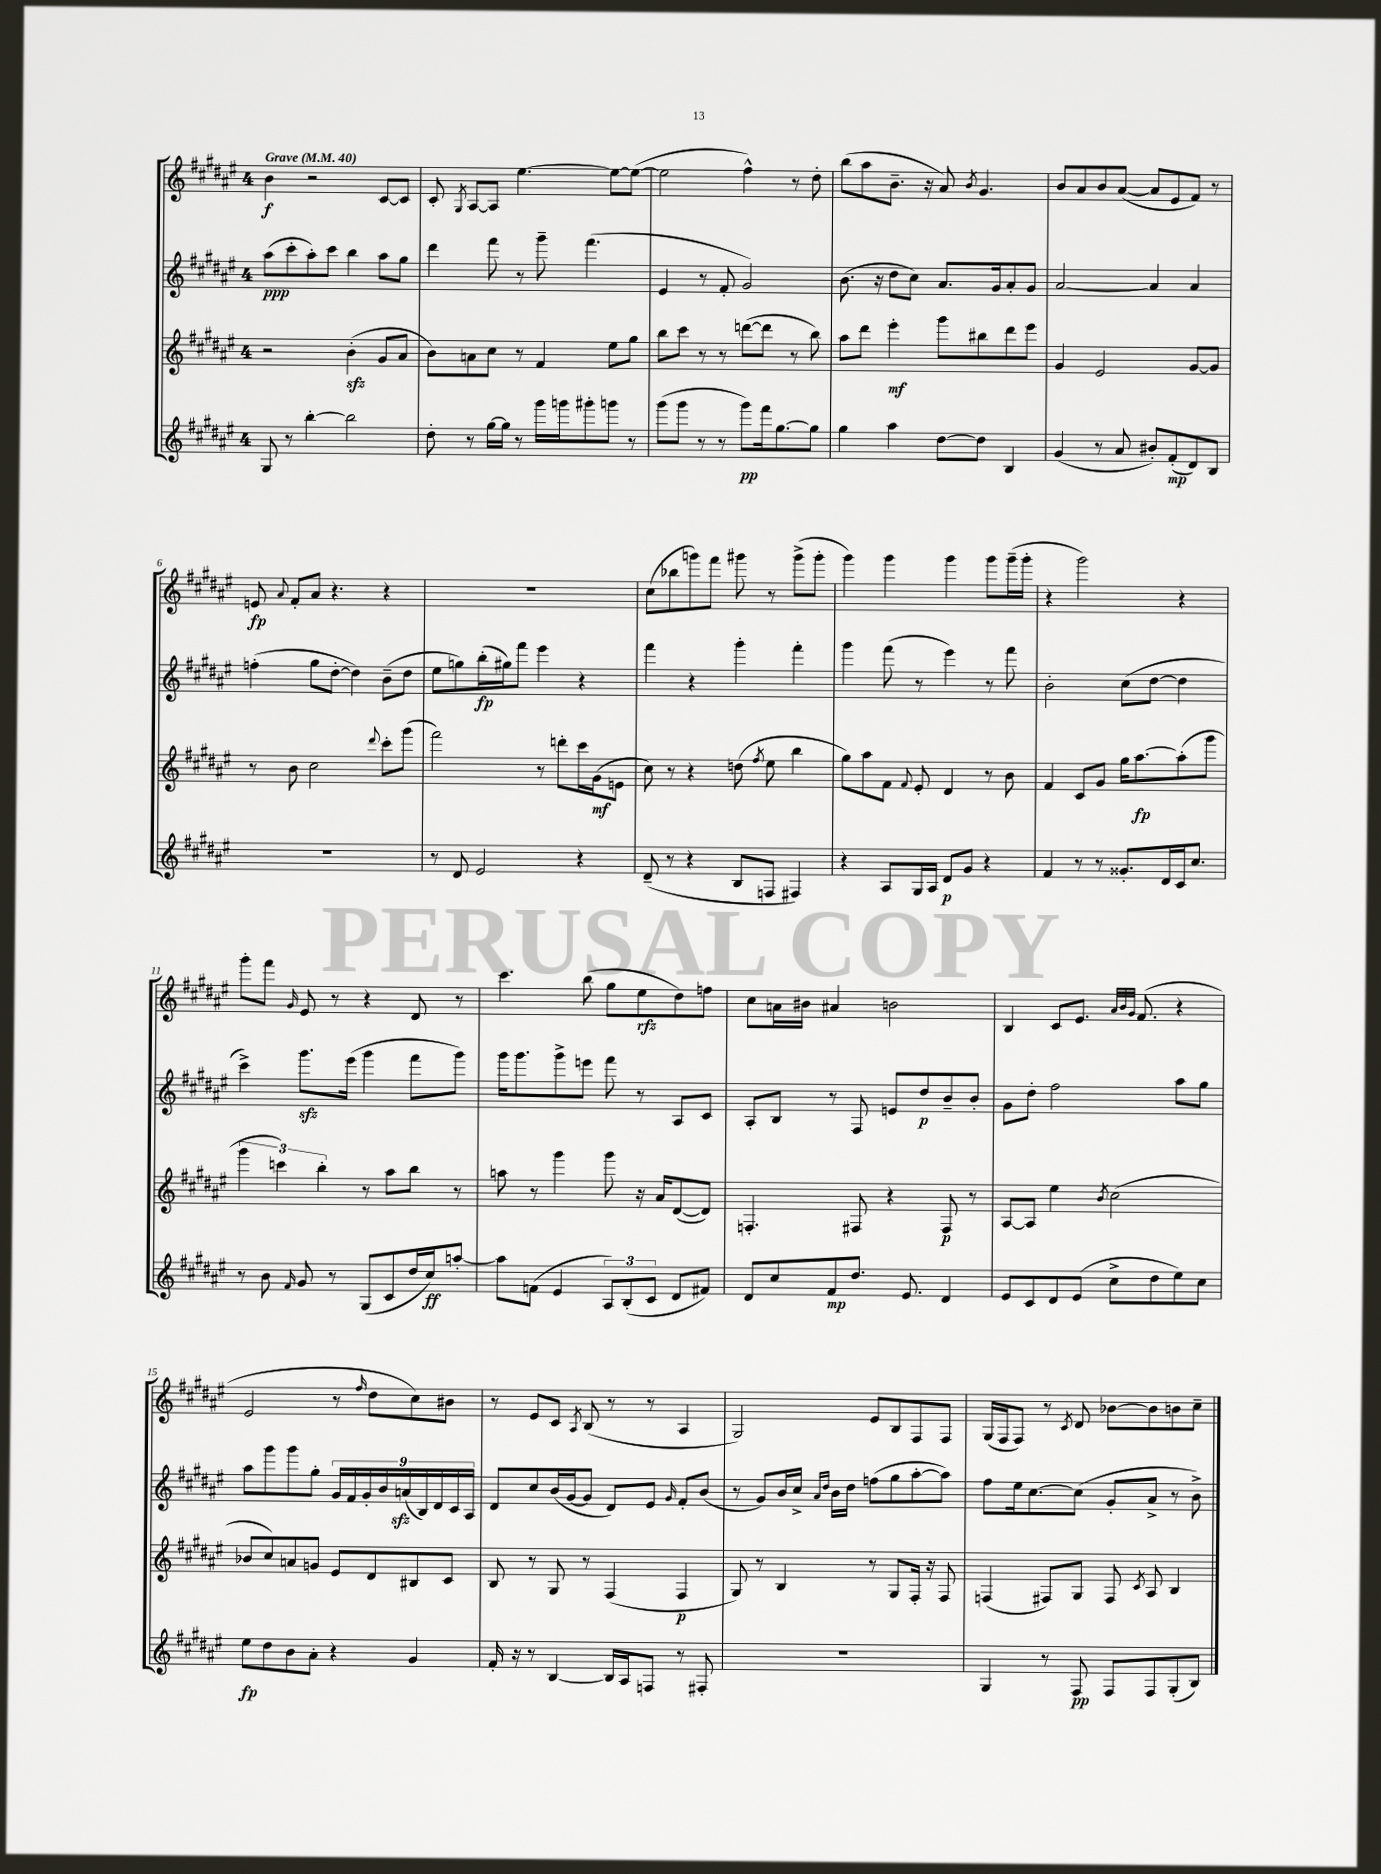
<<
\new StaffGroup <<
\new Staff = "s0" {
    \clef treble \key fis \major \once \override Staff.TimeSignature.style = #'single-digit \time 4/4 \tempo "Grave" 4 = 40
    \autoBeamOff b'4\f r2 cis'8[~ cis'8] |
    cis'8-. \acciaccatura { gis8 } ais8[~ ais8] eis''4.~ eis''8[~ eis''8]~( |
    eis''2 fis''4-^) r8 dis''8-. |
    b''8[( ais''8 b'8.]-- r16 ais'8) \acciaccatura { b'8 } gis'4. |
    b'8[ ais'8 b'8 ais'8]~( ais'8[ eis'8 fis'8]) r8 |
    e'8\fp \appoggiatura { ais'8 } fis'8[-. ais'8] r4. r4 |
    R1 |
    cis''8[( bes''8 g'''8) fis'''8] gis'''8 r8 gis'''8[->( gis'''8]-. |
    gis'''4) gis'''4 gis'''4 gis'''8[ gis'''16--( gis'''16]-. |
    r4 gis'''2) r4 |
    gis'''8[-. fis'''8] \grace { gis'16 } eis'8 r8 r4 dis'8 r8 |
    cis'''4. b''8( gis''8[ eis''8\rfz dis''8) f''8] |
    cis''8[ a'16 bis'16] ais'4 b'2 |
    b4 cis'8[ eis'8.] \grace { ais'32[ b'32 gis'32] } fis'8.( r4 |
    eis'2 r8 \grace { fis''16 } dis''8[ cis''8) bis'8] |
    r8 eis'8[ cis'8] \acciaccatura { ais8 } b8( r8 r8 ais4 |
    gis2) eis'8[ b8 fis8 fis8] |
    gis16[( fis16 fis8]) r8 \acciaccatura { cis'8 } dis'8 bes'8[~ bes'8 b'8 cis''8]-- \bar "|." |
}
\new Staff = "s1" {
    \clef treble \key fis \major \once \override Staff.TimeSignature.style = #'single-digit \time 4/4
    \autoBeamOff ais''8[\ppp( cis'''8-. ais''8-.) cis'''8] b''4 ais''8[ gis''8] |
    dis'''4 fis'''8 r8 gis'''8-- fis'''4.( |
    eis'4 r8 fis'8-. gis'2) |
    b'8.( r16 dis''8[ cis''8]) ais'8.[ gis'16 ais'8-. gis'8] |
    ais'2~ ais'4 ais'4 |
    f''4-.( gis''8[ dis''8]~-. dis''4) b'8[--( dis''8] |
    eis''8[ g''8) b''16-.\fp( gis''16) fis'''8] eis'''4 r4 |
    fis'''4 r4 gis'''4-. fis'''4-. |
    gis'''4 fis'''8( r8 eis'''4) r8 fis'''8 |
    b'2-. cis''8[( dis''8]~ dis''4 |
    cis'''4->) gis'''8.[\sfz eis'''16]( gis'''4 fis'''8[ gis'''8]) |
    gis'''16[ gis'''8. gis'''8-> e'''8] fis'''8 r8 ais8[ cis'8] |
    ais8[-. b8] r8 fis8 e'8[ dis''8\p b'8-- b'8]-. |
    gis'8[ dis''8]-. fis''2 ais''8[ gis''8] |
    ais''8[ gis'''8 gis'''8 gis''8]-. \tuplet 9/8 { gis'16[ fis'16 gis'16-. b'16 a'16\sfz( b16) dis'16 cis'16 ais16] } |
    dis'8[ cis''8 b'16( gis'16~ gis'8] dis'8[) eis'8] \grace { gis'16 } fis'8[-. b'8]( |
    r8 gis'8[) b'16 cis''16]-> \grace { ais'16[ dis''16] } b'16[ dis''16] f''8[( gis''8 ais''8~-. ais''8]) |
    fis''8[ eis''16 cis''8.~ cis''8]( gis'8[-. ais'8]-> r8 b'8->) \bar "|." |
}
\new Staff = "s2" {
    \clef treble \key fis \major \once \override Staff.TimeSignature.style = #'single-digit \time 4/4
    \autoBeamOff r2 b'4-.\sfz( gis'8[ ais'8] |
    b'8[) a'8 cis''8] r8 fis'4 eis''8[ gis''8] |
    b''8[ cis'''8] r8 r8 d'''8[~( d'''8] r8 b''8) |
    ais''8[ dis'''8] eis'''4-.\mf gis'''8[ bis''8 dis'''8 eis'''8] |
    gis'4 eis'2 gis'8[~ gis'8] |
    r8 b'8 cis''2 \appoggiatura { dis'''8 } cis'''8[-. gis'''8]( |
    fis'''2) r8 d'''8[-. cis'''16 gis'16\mf( e'8] |
    cis''8) r8 r4 d''8( \acciaccatura { fis''8 } eis''8 b''4 |
    gis''8[) ais''8 fis'8] \appoggiatura { fis'8 } eis'8-. dis'4 r8 b'8 |
    fis'4 cis'8[ gis'8] gis''16[ ais''8.~\fp ais''8-.( gis'''8] |
    \tuplet 3/2 { gis'''4 c'''4) b''4-. } r8 ais''8[ b''8] r8 |
    a''8 r8 gis'''4 gis'''8 r16 ais'16[ dis'8~( dis'8]) |
    f4.-. fis8 r4 fis8\p r8 |
    ais8[~ ais8] eis''4 \acciaccatura { b'8 } cis''2( |
    bes'8[ cis''8) a'8 g'8] eis'8[ dis'8 bis8 cis'8] |
    b8 r8 gis8 r8 fis4( fis4\p |
    gis8) r8 b4 r8 gis8[ fis16]-. r16 fis8 |
    f4( fis8[) gis8] fis8 \acciaccatura { cis'8 } ais8 b4 \bar "|." |
}
\new Staff = "s3" {
    \clef treble \key fis \major \once \override Staff.TimeSignature.style = #'single-digit \time 4/4
    \autoBeamOff gis8 r8 b''4~-. b''2 |
    dis''8-. r8 gis''16[~ gis''16] r8 gis'''16[ g'''16 gis'''8-. g'''8] r8 |
    gis'''8[( gis'''8] r8 r8 gis'''8[\pp) fis'''16 gis''8.~ gis''8] |
    gis''4 ais''4 dis''8[~ dis''8] b4 |
    gis'4( r8 ais'8 bis'8[-.) fis'8-.\mp( dis'8) b8] |
    R1 |
    r8 dis'8 eis'2 r4 |
    dis'8--( r8 r4 b8[ f8] fis4) |
    r4 ais8[ gis16 ais16] dis'8[\p gis'8] r4 |
    fis'4 r8 r8 gisis'8.[-. dis'16 cis'16 cis''8.] |
    r8 b'8 \grace { fis'16 } gis'8 r8 gis8[( cis'8 dis''16 cis''16\ff) a''8]~-. |
    a''8[ f'8]( eis'4 \tuplet 3/2 { ais8[) b8-.( cis'8] } dis'8[ fis'8]) |
    dis'8[ cis''8 fis'8\mp dis''8.] eis'8. dis'4 |
    eis'8[ cis'8 dis'8 eis'8]( cis''8[-> dis''8 eis''8) cis''8] |
    eis''8[\fp dis''8 b'8 ais'8]-. r4 gis'4 |
    fis'16-. r16 r8 b4~ b16[ ais16 f8] r8 fis8-. |
    R1 |
    gis4 r8 fis8\pp fis8[ fis8 gis8-.( b8]) \bar "|." |
}
>>
>>
